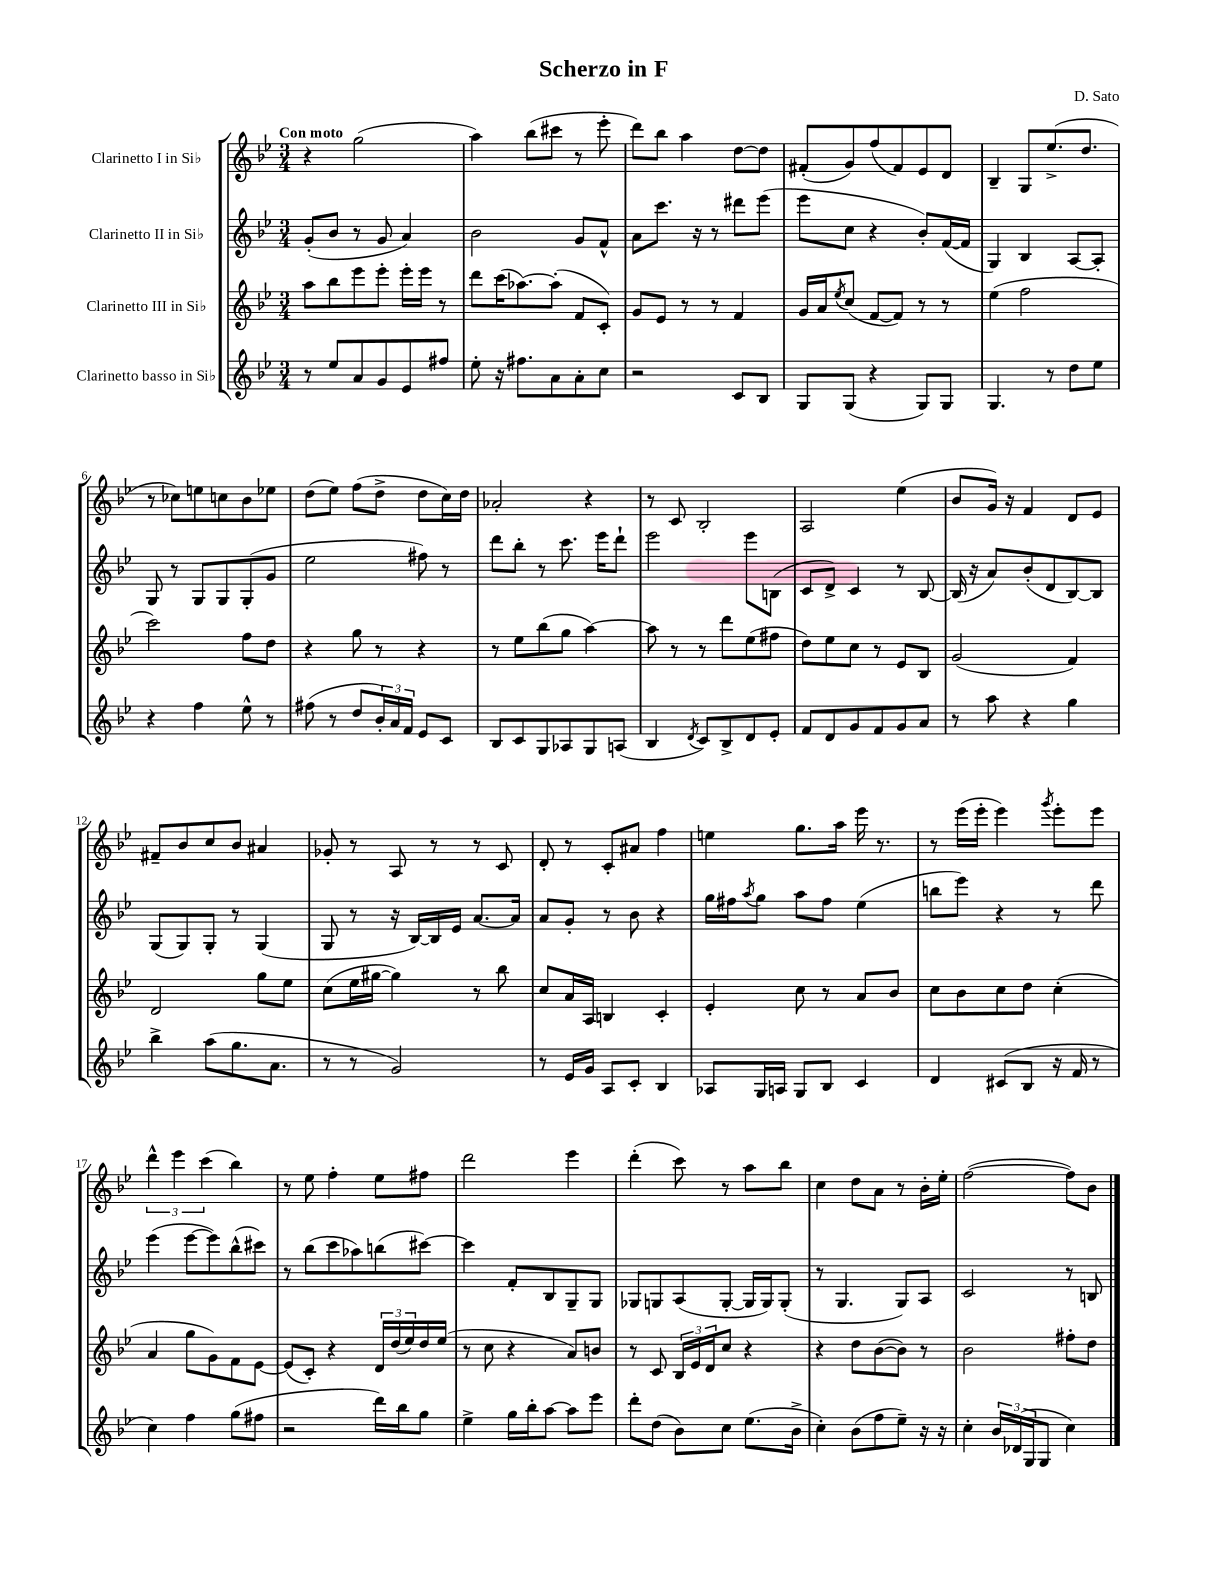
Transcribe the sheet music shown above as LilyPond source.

\header { title = "Scherzo in F" composer = "D. Sato" }
<<
\new StaffGroup <<
\new Staff = "s0" \with { instrumentName = "Clarinetto I in Sib" } {
    \clef treble \key bes \major \numericTimeSignature \time 3/4 \tempo "Con moto"
    r4 g''2( |
    a''4) bes''8( cis'''8 r8 ees'''8-. |
    d'''8) bes''8 a''4 d''8~ d''8 |
    fis'8-.( g'8) f''8( fis'8) ees'8 d'8 |
    bes4-- g8 ees''8.->( d''8. |
    r8 ces''8) e''8 c''8 bes'8 ees''8 |
    d''8( ees''8) f''8( d''8-> d''8 c''16) d''16 |
    aes'2-. r4 |
    r8 c'8 bes2-. |
    a2 ees''4( |
    bes'8 g'16) r16 f'4 d'8 ees'8 |
    fis'8-- bes'8 c''8 bes'8 ais'4 |
    ges'8-. r8 a8 r8 r8 c'8 |
    d'8-. r8 c'8-. ais'8 f''4 |
    e''4 g''8. a''16 ees'''16 r8. |
    r8 ees'''16( ees'''16-. ees'''4) \acciaccatura { g'''8 } ees'''8-. ees'''8 |
    \tuplet 3/2 { d'''4-^ ees'''4 c'''4( } bes''4) |
    r8 ees''8 f''4-. ees''8 fis''8 |
    d'''2 ees'''4 |
    d'''4-.( c'''8) r8 a''8 bes''8 |
    c''4 d''8 a'8 r8 bes'16-. ees''16-. |
    f''2~( f''8) bes'8 \bar "|." |
}
\new Staff = "s1" \with { instrumentName = "Clarinetto II in Sib" } {
    \clef treble \key bes \major \numericTimeSignature \time 3/4
    g'8-.( bes'8 r8 g'8 a'4) |
    bes'2 g'8 f'8-^ |
    a'8 c'''8. r16 r8 dis'''8 ees'''8( |
    ees'''8 c''8 r4 bes'8-.) f'16~( f'16 |
    g4) bes4 a8~ a8-. |
    g8 r8 g8 g8 g8-.( g'8 |
    ees''2 fis''8) r8 |
    d'''8 bes''8-. r8 c'''8. ees'''16 d'''8-! |
    ees'''2 ees'''8 b8( |
    c'8 d'8->) c'4 r8 bes8~ |
    bes16( r16 a'8) bes'8-.( d'8 bes8~) bes8 |
    g8( g8) g8-. r8 g4( |
    g8 r8 r16 bes16~) bes16 ees'16 a'8.~ a'16 |
    a'8 g'8-. r8 bes'8 r4 |
    g''16 fis''16 \acciaccatura { a''8 } g''8 a''8 fis''8 ees''4( |
    b''8 ees'''8) r4 r8 d'''8 |
    ees'''4( ees'''8~ ees'''8) bes''8-^( cis'''8) |
    r8 bes''8( c'''8 aes''8) b''8( cis'''8~) |
    cis'''4 f'8-. bes8 g8-- g8 |
    ges8 g8 a8( g8~-. g16 g16) g8-.( |
    r8 g4. g8) a8 |
    c'2 r8 b8 \bar "|." |
}
\new Staff = "s2" \with { instrumentName = "Clarinetto III in Sib" } {
    \clef treble \key bes \major \numericTimeSignature \time 3/4
    a''8 bes''8 ees'''8 ees'''8-. ees'''16-. ees'''16 r8 |
    d'''8 c'''16( aes''8.~) aes''8-.( f'8 c'8-.) |
    g'8 ees'8 r8 r8 f'4 |
    g'16 a'16 \acciaccatura { ees''8 } c''8( f'8~ f'8) r8 r8 |
    ees''4( f''2 |
    c'''2) f''8 d''8 |
    r4 g''8 r8 r4 |
    r8 ees''8 bes''8( g''8 a''4~) |
    a''8 r8 r8 d'''8 ees''8( fis''8 |
    d''8) ees''8 c''8 r8 ees'8 bes8 |
    g'2( f'4) |
    d'2 g''8 ees''8 |
    c''8( ees''16 gis''16~ gis''4) r8 bes''8 |
    c''8 a'16 a16 b4 c'4-. |
    ees'4-. c''8 r8 a'8 bes'8 |
    c''8 bes'8 c''8 d''8 c''4-.( |
    a'4 g''8 g'8) f'8 ees'8~ |
    ees'8( c'8-.) r4 \tuplet 3/2 { d'16 d''16( ees''16) } d''16 ees''16( |
    r8 c''8 r4 a'8) b'8 |
    r8 c'8 \tuplet 3/2 { bes16 ees'16 d'16 } c''8 r4 |
    r4 d''8 bes'8~( bes'8) r8 |
    bes'2 fis''8-. d''8 \bar "|." |
}
\new Staff = "s3" \with { instrumentName = "Clarinetto basso in Sib" } {
    \clef treble \key bes \major \numericTimeSignature \time 3/4
    r8 ees''8 a'8 g'8 ees'8 fis''8 |
    ees''8-. r16 fis''8. a'8 a'8-. c''8 |
    r2 c'8 bes8 |
    g8 g8( r4 g8) g8 |
    g4. r8 d''8 ees''8 |
    r4 f''4 ees''8-^ r8 |
    fis''8( r8 d''8 \tuplet 3/2 { bes'16-.) a'16 f'16 } ees'8 c'8 |
    bes8 c'8 g8 aes8 g8 a8( |
    bes4 \acciaccatura { d'8 } c'8) bes8-> d'8 ees'8-. |
    f'8 d'8 g'8 f'8 g'8 a'8 |
    r8 a''8 r4 g''4 |
    bes''4-> a''8( g''8. a'8. |
    r8 r8 g'2) |
    r8 ees'16 g'16 a8 c'8-. bes4 |
    aes8 g16 a16 g8 bes8 c'4 |
    d'4 cis'8( bes8 r16 f'16 r8 |
    c''4) f''4 g''8( fis''8 |
    r2 d'''16) bes''16 g''8 |
    ees''4-> g''16 bes''16-. a''8~ a''8 ees'''8 |
    d'''8-. d''8( bes'8) c''8 ees''8.( bes'16-> |
    c''4-.) bes'8( f''8 ees''8--) r16 r16 |
    c''4-. \tuplet 3/2 { bes'16 des'16( g16 } g8 c''4) \bar "|." |
}
>>
>>
